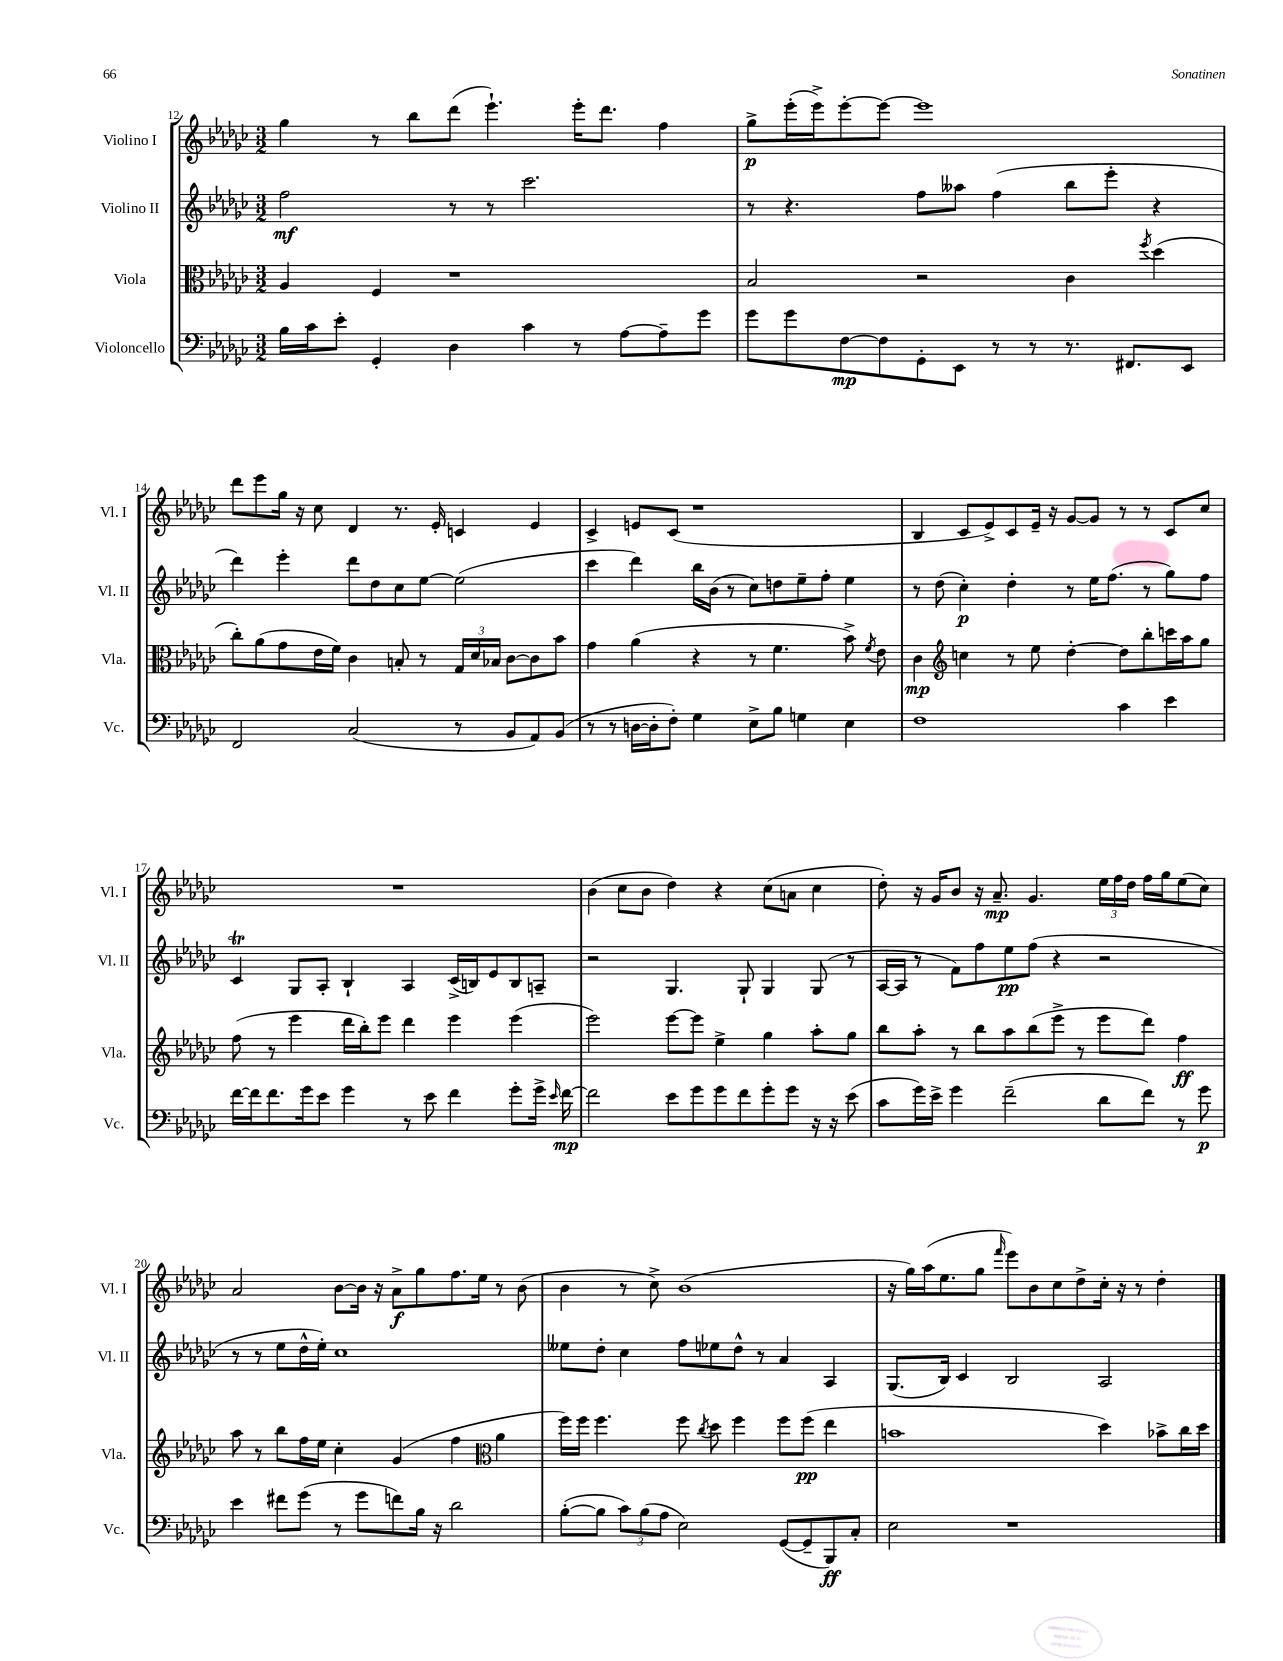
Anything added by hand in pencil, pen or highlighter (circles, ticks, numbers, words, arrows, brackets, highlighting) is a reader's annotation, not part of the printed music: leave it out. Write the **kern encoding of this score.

**kern	**dynam	**kern	**dynam	**kern	**dynam	**kern	**dynam
*part4	*part4	*part3	*part3	*part2	*part2	*part1	*part1
*staff4	*staff4	*staff3	*staff3	*staff2	*staff2	*staff1	*staff1
*I"Violoncello	*	*I"Viola	*	*I"Violino II	*	*I"Violino I	*
*I'Vc.	*	*I'Vla.	*	*I'Vl. II	*	*I'Vl. I	*
*clefF4	*	*clefC3	*	*clefG2	*	*clefG2	*
*k[b-e-a-d-g-c-]	*	*k[b-e-a-d-g-c-]	*	*k[b-e-a-d-g-c-]	*	*k[b-e-a-d-g-c-]	*
*M3/2	*	*M3/2	*	*M3/2	*	*M3/2	*
=12	=12	=12	=12	=12	=12	=12	=12
16B-\LL	.	4A-/	.	2ff\	mf	4gg-\	.
16c-\J	.	.	.	.	.	.	.
8e-'\J	.	.	.	.	.	.	.
4GG-'/	.	4F/	.	.	.	8r	.
.	.	.	.	.	.	8bb-\L	.
4D-\	.	1r	.	8r	.	(8ddd-\J	.
.	.	.	.	8r	.	4.eee-`\)	.
4c-\	.	.	.	2.ccc-\	.	.	.
8r	.	.	.	.	.	16eee-'\KL	.
.	.	.	.	.	.	8.ddd-\J	.
[8A-\L	.	.	.	.	.	.	.
8A-~\]	.	.	.	.	.	4ff\	.
8g-\J	.	.	.	.	.	.	.
=13	=13	=13	=13	=13	=13	=13	=13
8g-\L	.	2B-/	.	8r	.	8gg-^\L	p
8g-\	.	.	.	4.r	.	(16eee-'\L	.
.	.	.	.	.	.	16eee-^\J)	.
[8F\	mp	.	.	.	.	[8eee-'\	.
8F\]	.	.	.	.	.	8eee-\J_	.
8GG-'\	.	2r	.	8ff\L	.	1eee-]	.
8EE-\J	.	.	.	8aa--X\J	.	.	.
8r	.	.	.	(4ff\	.	.	.
8r	.	.	.	.	.	.	.
8.r	.	4c-\	.	8bb-\L	.	.	.
.	.	.	.	8eee-'\J	.	.	.
8.FF#X/L	.	.	.	.	.	.	.
.	.	8qff/	.	.	.	.	.
.	.	(4dd-\	.	4r	.	.	.
8EE-/J	.	.	.	.	.	.	.
!!LO:LB:g=z
=14	=14	=14	=14	=14	=14	=14	=14
2FF/	.	8cc-'\L)	.	4ddd-\)	.	8ddd-\L	.
.	.	(8a-\	.	.	.	8eee-\	.
.	.	8g-\	.	4eee-'\	.	16gg-\Jk	.
.	.	.	.	.	.	16r	.
.	.	16e-\L	.	.	.	8cc-\	.
.	.	16f\JJ)	.	.	.	.	.
(2C-/	.	4c-\	.	8ddd-\L	.	4d-/	.
.	.	.	.	8dd-\	.	.	.
.	.	8Bn'/	.	8cc-\	.	8.r	.
.	.	8r	.	[8ee-\J	.	.	.
.	.	.	.	.	.	16e-'/	.
8r	.	24G-/LL	.	(2ee-\]	.	4cn/	.
.	.	24d-/	.	.	.	.	.
.	.	24B-X/JJ	.	.	.	.	.
8BB-/L	.	[8c-\L	.	.	.	.	.
8AA-/)	.	8c-\]	.	.	.	4e-/	.
(8BB-/J	.	8b-\J	.	.	.	.	.
=15	=15	=15	=15	=15	=15	=15	=15
8r	.	4g-\	.	4ccc-\	.	4c-^/	.
8r	.	.	.	.	.	.	.
[16Dn\LL	.	(4a-\	.	4ddd-\)	.	8en/L	.
16D'\J]	.	.	.	.	.	.	.
8F'\J)	.	.	.	.	.	(8c-/J	.
4G-\	.	4r	.	16bb-\LL	.	1r	.
.	.	.	.	(16b-\JJ	.	.	.
.	.	.	.	8r	.	.	.
8E-^\L	.	8r	.	8cc-\L)	.	.	.
8B-\J	.	4.f\	.	8ddn\	.	.	.
4Gn\	.	.	.	8ee-~\	.	.	.
.	.	.	.	8ff'\J	.	.	.
4E-\	.	8b-^\)	.	4ee-\	.	.	.
.	.	8qf/	.	.	.	.	.
.	.	8e-\	.	.	.	.	.
=16	=16	=16	=16	=16	=16	=16	=16
1F	.	4c-\	mp	8r	.	4B-/	.
.	.	.	.	(8dd-\	.	.	.
*	*	*clefG2	*	*	*	*	*
.	.	4ccn\	.	4cc-'\)	p	8c-/L	.
.	.	.	.	.	.	8e-^/)	.
.	.	8r	.	4dd-'\	.	8c-/	.
.	.	8ee-\	.	.	.	16e-~/Jk	.
.	.	.	.	.	.	16r	.
.	.	[4dd-'\	.	8r	.	[8g-/L	.
.	.	.	.	16ee-\KL	.	8g-/J]	.
.	.	.	.	(8.ff\J	.	.	.
4c-\	.	8dd-\L]	.	.	.	8r	.
.	.	8bb-'\	.	8r	.	8r	.
4e-\	.	16cccn\L	.	8gg-\L)	.	8c-/L	.
.	.	16aa-\J	.	.	.	.	.
.	.	8gg-\J	.	8ff\J	.	8cc-/J	.
!!LO:LB:g=z
=17	=17	=17	=17	=17	=17	=17	=17
[16f\LL	.	(8ff\	.	4c-T/	.	1.r	.
16f\J]	.	.	.	.	.	.	.
8.f\	.	8r	.	.	.	.	.
.	.	4eee-\	.	8G-/L	.	.	.
16g-\k	.	.	.	.	.	.	.
8e-\J	.	.	.	8A-'/J	.	.	.
4g-\	.	16ddd-\LL	.	4B-`/	.	.	.
.	.	16bb-'\J)	.	.	.	.	.
.	.	8eee-\J	.	.	.	.	.
8r	.	4ddd-\	.	4A-/	.	.	.
8e-\	.	.	.	.	.	.	.
4f\	.	4eee-\	.	(16c-^/LL	.	.	.
.	.	.	.	16Bn/J)	.	.	.
.	.	.	.	8e-/	.	.	.
8g-'\L	.	(4eee-\	.	8B/	.	.	.
16g-^\Jk	.	.	.	8An~/J	.	.	.
16qqe-/	.	.	.	.	.	.	.
[16f\	mp	.	.	.	.	.	.
=18	=18	=18	=18	=18	=18	=18	=18
2f\]	.	2eee-\)	.	2r	.	(4b-\	.
.	.	.	.	.	.	8cc-\L	.
.	.	.	.	.	.	8b-\J	.
8e-\L	.	[8eee-\L	.	4.G-/	.	4dd-\)	.
8g-\	.	8eee-\J]	.	.	.	.	.
8g-\	.	4ee-^\	.	.	.	4r	.
8f\	.	.	.	8G-`/	.	.	.
8g-'\	.	4gg-\	.	4G-/	.	(8cc-\L	.
8g-\J	.	.	.	.	.	8an\J	.
16r	.	8aa-'\L	.	(8G-/	.	4cc-\	.
16r	.	.	.	.	.	.	.
(8e-\	.	8gg-\J	.	8r	.	.	.
=19	=19	=19	=19	=19	=19	=19	=19
8c-\L	.	8bb-\L	.	[16A-/LL	.	8dd-'\)	.
.	.	.	.	16A-/JJ]	.	.	.
16g-\L)	.	8aa-'\J	.	8r	.	16r	.
16e-^\JJ	.	.	.	.	.	16g-/KL	.
4g-\	.	8r	.	8f\L)	.	8b-/J	.
.	.	8bb-\L	.	8ff\	.	16r	.
.	.	.	.	.	.	8.a-~/	mp
(2f~\	.	8aa-\	.	8ee-\	pp	.	.
.	.	(8bb-\	.	(8ff\J	.	4.g-/	.
.	.	8eee-^\J	.	4r	.	.	.
.	.	8r	.	.	.	.	.
8d-\L	.	8eee-\L	.	2r	.	24ee-\LL	.
.	.	.	.	.	.	24ff\	.
.	.	.	.	.	.	24dd-\JJ	.
8f\J)	.	8ddd-\J)	.	.	.	16ff\LL	.
.	.	.	.	.	.	16gg-\J	.
8r	.	4ff\	ff	.	.	(8ee-\	.
8g-\	p	.	.	.	.	8cc-\J)	.
!!LO:LB:g=z
=20	=20	=20	=20	=20	=20	=20	=20
4e-\	.	8aa-\	.	8r	.	2a-/	.
.	.	8r	.	8r	.	.	.
8f#X\L	.	8bb-\L	.	8ee-\L	.	.	.
(8g-\J	.	16ff\L	.	16dd-^^\L	.	.	.
.	.	16ee-\JJ	.	16ee-'\JJ)	.	.	.
8r	.	4cc-'\	.	1cc-	.	[8b-\L	.
8g-\L	.	.	.	.	.	16b-\Jk]	.
.	.	.	.	.	.	16r	.
8fn\)	.	(4g-/	.	.	.	8a-^\L	f
16B-\Jk	.	.	.	.	.	8gg-\	.
16r	.	.	.	.	.	.	.
2d-\	.	4ff\	.	.	.	8.ff\	.
.	.	.	.	.	.	16ee-\Jk	.
*	*	*clefC3	*	*	*	*	*
.	.	4a-\	.	.	.	8r	.
.	.	.	.	.	.	(8b-\	.
=21	=21	=21	=21	=21	=21	=21	=21
([8B-'\L	.	16ff\LL)	.	8ee--X\L	.	4b-\	.
.	.	16ff\JJ	.	.	.	.	.
8B-\J]	.	4.ff\	.	8dd-'\J	.	.	.
12c-\L)	.	.	.	4cc-\	.	8r	.
(12B-\	.	.	.	.	.	.	.
.	.	.	.	.	.	8cc-^\)	.
12A-\J	.	.	.	.	.	.	.
2E-\)	.	8ff\	.	8ff\L	.	(1b-	.
.	.	8qcc-/	.	.	.	.	.
.	.	8dd-\	.	8ee-X\	.	.	.
.	.	4ff\	.	8dd-^^\J	.	.	.
.	.	.	.	8r	.	.	.
([8GG-/L	.	8ff\L	.	4a-/	.	.	.
8GG-~/]	.	(8ff\J	pp	.	.	.	.
8BBB-/)	ff	4ee-\	.	4A-/	.	.	.
8C-'/J	.	.	.	.	.	.	.
=22	=22	=22	=22	=22	=22	=22	=22
2E-\	.	1bn	.	(8.G-/L	.	16r	.
.	.	.	.	.	.	16gg-\LL)	.
.	.	.	.	.	.	(16aa-\J	.
.	.	.	.	16B-/Jk)	.	8.ee-\	.
.	.	.	.	4c-/	.	.	.
.	.	.	.	.	.	8gg-\J	.
.	.	.	.	.	.	16qqfff/	.
1r	.	.	.	2B-/	.	8eee-\L)	.
.	.	.	.	.	.	8b-\	.
.	.	.	.	.	.	8cc-\	.
.	.	.	.	.	.	8dd-^\	.
.	.	4dd-\)	.	2A-/	.	16cc-'\Jk	.
.	.	.	.	.	.	16r	.
.	.	.	.	.	.	8r	.
.	.	8b-X^\L	.	.	.	4dd-'\	.
.	.	16cc-\L	.	.	.	.	.
.	.	16dd-\JJ	.	.	.	.	.
==	==	==	==	==	==	==	==
*-	*-	*-	*-	*-	*-	*-	*-
